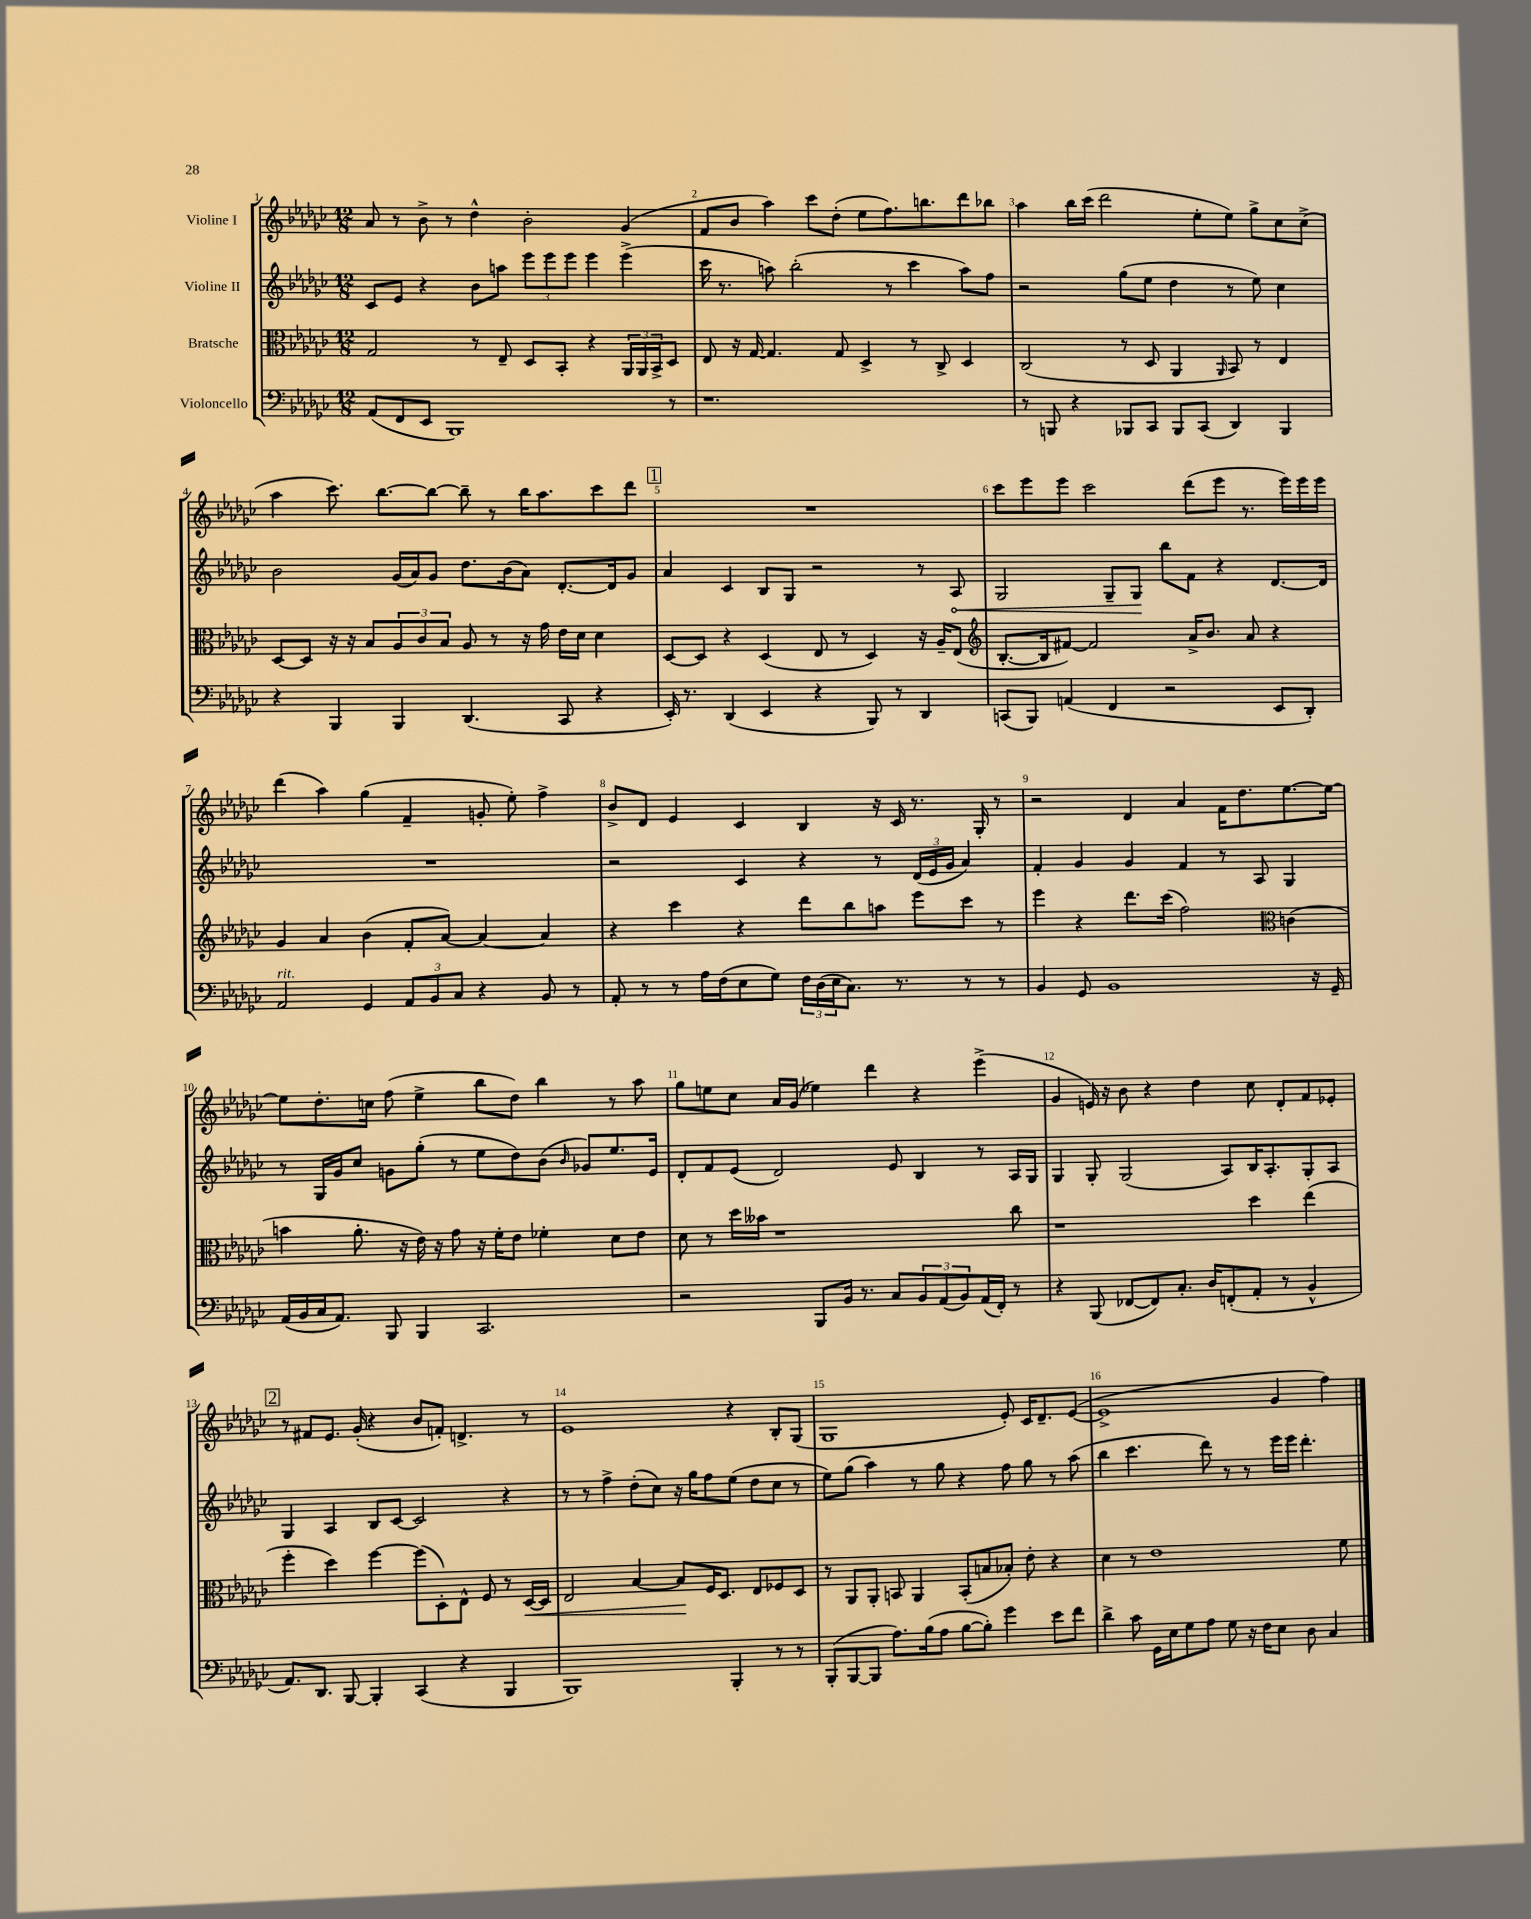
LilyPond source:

<<
\new StaffGroup <<
\new Staff = "s0" \with { instrumentName = "Violine I" } {
    \clef treble \key ges \major \numericTimeSignature \time 12/8
    aes'8 r8 bes'8-> r8 des''4-^ bes'2-. ges'4( |
    f'8 bes'8 aes''4) ces'''8 des''8-.( ees''8 f''8.) b''8. des'''8 bes''8 |
    aes''4 bes''16 ces'''16( des'''2 ees''8-. ees''8) ges''8-> ces''8 ces''8->( |
    aes''4 ces'''8.) bes''8.~ bes''8~ bes''8-- r8 bes''16 aes''8. ces'''8 des'''8 |
    \mark \markup { \box "1" } R1. |
    ces'''8 ees'''8 ees'''8 ces'''2 des'''8( ees'''8 r8. ees'''16) ees'''16 ees'''16 |
    des'''4( aes''4) ges''4( f'4-- g'8-. ees''8-.) f''4-> |
    bes'8-> des'8 ees'4 ces'4 bes4 r16 ces'16 r8. ges16-. r8 |
    r2 des'4 aes'4 f'16 des''8. ees''8.~ ees''16~ |
    ees''8 des''8.-. c''16 f''8( ees''4-> bes''8 des''8) bes''4 r8 aes''8 |
    ges''8 e''8 ces''8 aes'16 ges'16( ees''4) des'''4 r4 ees'''4->( |
    ges'4 e'16) r16 bes'8 r4 des''4 ces''8 des'8-. f'8 ees'8-. |
    \mark \markup { \box "2" } r8 fis'8 ees'8. ges'16-.( r4 bes'8 f'8-.) d'4.-> r8 |
    ees'1 r4 bes8-. ges8( |
    ges1 ees'8-.) ces'16 des'8.-- ees'8~( |
    ees'1-> ges'4 f''4) \bar "|." |
}
\new Staff = "s1" \with { instrumentName = "Violine II" } {
    \clef treble \key ges \major \numericTimeSignature \time 12/8
    ces'8 ees'8 r4 bes'8 a''8 \tuplet 3/2 { ees'''8 ees'''8 ees'''8 } ees'''4 ees'''4->( |
    ces'''16 r8. a''8) bes''2-.( r8 ces'''4 a''8) f''8 |
    r2 ges''8( ees''8 des''4 r8 ees''8) ces''4 |
    bes'2 ges'16( aes'16) ges'8 des''8. bes'16( aes'8) des'8.~-. des'16 ges'8 |
    \mark \markup { \box "1" } aes'4 ces'4 bes8 ges8 r2 r8 \once \override Hairpin.circled-tip = ##t aes8\< |
    ges2 ges8-- ges8\! bes''8 f'8 r4 des'8.~ des'16 |
    R1. |
    r2 ces'4 r4 r8 \tuplet 3/2 { des'16( ees'16 ges'16 } aes'4) |
    f'4-. ges'4 ges'4 f'4 r8 aes8 ges4 |
    r8 ges16 ges'16 ces''8 g'8 ges''8-.( r8 ees''8 des''8) bes'8( \grace { bes'16 } ges'8) ees''8. ees'16 |
    des'8-. f'8 ees'8( des'2) ees'8 bes4 r8 aes16 ges16 |
    ges4 ges8-. ges2( aes8) bes16 aes8.-. ges8-. aes8 |
    \mark \markup { \box "2" } ges4 aes4 bes8 ces'8~ ces'2 r4 |
    r8 r8 f''4-> des''8-.( ces''8) r16 ges''16 f''8 ees''8( des''8 ces''8 r8 |
    ees''8) ges''8( aes''4) r8 ges''8 r4 f''8 ges''8 r8 aes''8( |
    bes''4 ces'''4. des'''8) r8 r8 ees'''16 ees'''16 des'''4.-. \bar "|." |
}
\new Staff = "s2" \with { instrumentName = "Bratsche" } {
    \clef alto \key ges \major \numericTimeSignature \time 12/8
    ges2 r8 ees8-- des8 bes,8-. r4 \tuplet 3/2 { aes,16 aes,16 bes,16-> } des8 |
    ees8 r16 ges16~ ges4. ges8 des4-> r8 ces8-> des4 |
    ces2( r8 des8 aes,4 \grace { aes,16 } bes,8) r8 ees4 |
    des8~ des8 r16 r16 bes8 \tuplet 3/2 { aes8 ces'8 bes8 } aes8 r8 r16 ges'16 ees'16 des'16 des'4 |
    \mark \markup { \box "1" } des8~ des8 r4 des4( ees8 r8 des4) r16 aes16-- ees8( |
    \clef treble bes8.~-. bes16 fis'8~) fis'2 aes'16-> bes'8. aes'8 r4 |
    ges'4 aes'4 bes'4( f'8-. aes'8~) aes'4~ aes'4 |
    r4 ces'''4 r4 des'''8 bes''8 a''8 ees'''8 ces'''8 r8 |
    ees'''4 r4 des'''8. ces'''16( f''2) \clef alto c'4( |
    b'4 aes'8.-. r16 ees'16) r16 ges'8 r16 f'16-. ees'8 fes'4-. des'8 ees'8 |
    des'8 r8 des''16 beses'16 r1 ces''8 |
    r1 des''4 ees''4( |
    \mark \markup { \box "2" } f''4-. des''4) f''4~ f''8( des8-.) ees8-^ f8 r8 des16~\< des16 |
    ees2 bes4~ bes8\! f16 des8. ees8 fes8 des8 |
    r8 aes,8 aes,8-. b,8 aes,4 b,8-.( b8 bes8-.) ees'8-. r4 |
    des'4 r8 ees'1 f'8 \bar "|." |
}
\new Staff = "s3" \with { instrumentName = "Violoncello" } {
    \clef bass \key ges \major \numericTimeSignature \time 12/8
    aes,8( f,8 ees,8 bes,,1) r8 |
    r1. |
    r8 b,,8 r4 bes,,8 ces,8 bes,,8 ces,8( des,4) bes,,4 |
    r4 bes,,4 bes,,4 des,4.( ces,8 r4 |
    \mark \markup { \box "1" } ees,16-.) r8. des,4( ees,4 r4 bes,,8) r8 des,4 |
    c,8( bes,,8) a,4( f,4 r2 ees,8 des,8-.) |
    aes,2^\markup { \italic "rit." } ges,4 \tuplet 3/2 { aes,8 bes,8 ces8 } r4 bes,8 r8 |
    aes,8-. r8 r8 aes16 f16( ees8 ges8) \tuplet 3/2 { f16 des16( ees16 } ces8.) r8. r8 r8 |
    bes,4 ges,8 bes,1 r16 ges,16-- |
    aes,16( bes,16 ces16 aes,8.) bes,,8 bes,,4 ces,2. |
    r2 bes,,8 bes,16 r8. ces8 \tuplet 3/2 { bes,8 aes,8( bes,8) } aes,16( f,16-.) r8 |
    r4 bes,,8( fes,8~ fes,8) ces8.-. des16 f,8-.( aes,8-. r8 bes,4-^ |
    \mark \markup { \box "2" } aes,8.) des,8. bes,,8~ bes,,4-. ces,4( r4 bes,,4 |
    bes,,1) bes,,4-. r8 r8 |
    bes,,8-.( bes,,8~ bes,,8 aes8.) bes16( aes8 bes8~ bes8-.) ges'4 ees'8 f'8 |
    des'4-> ces'8 ges,16 ees16 ges8 aes8 ges8 r16 f16 ees8 des8 ces4 \bar "|." |
}
>>
>>
\layout { \context { \Score \override BarNumber.break-visibility = ##(#f #t #t) barNumberVisibility = #all-bar-numbers-visible } }
